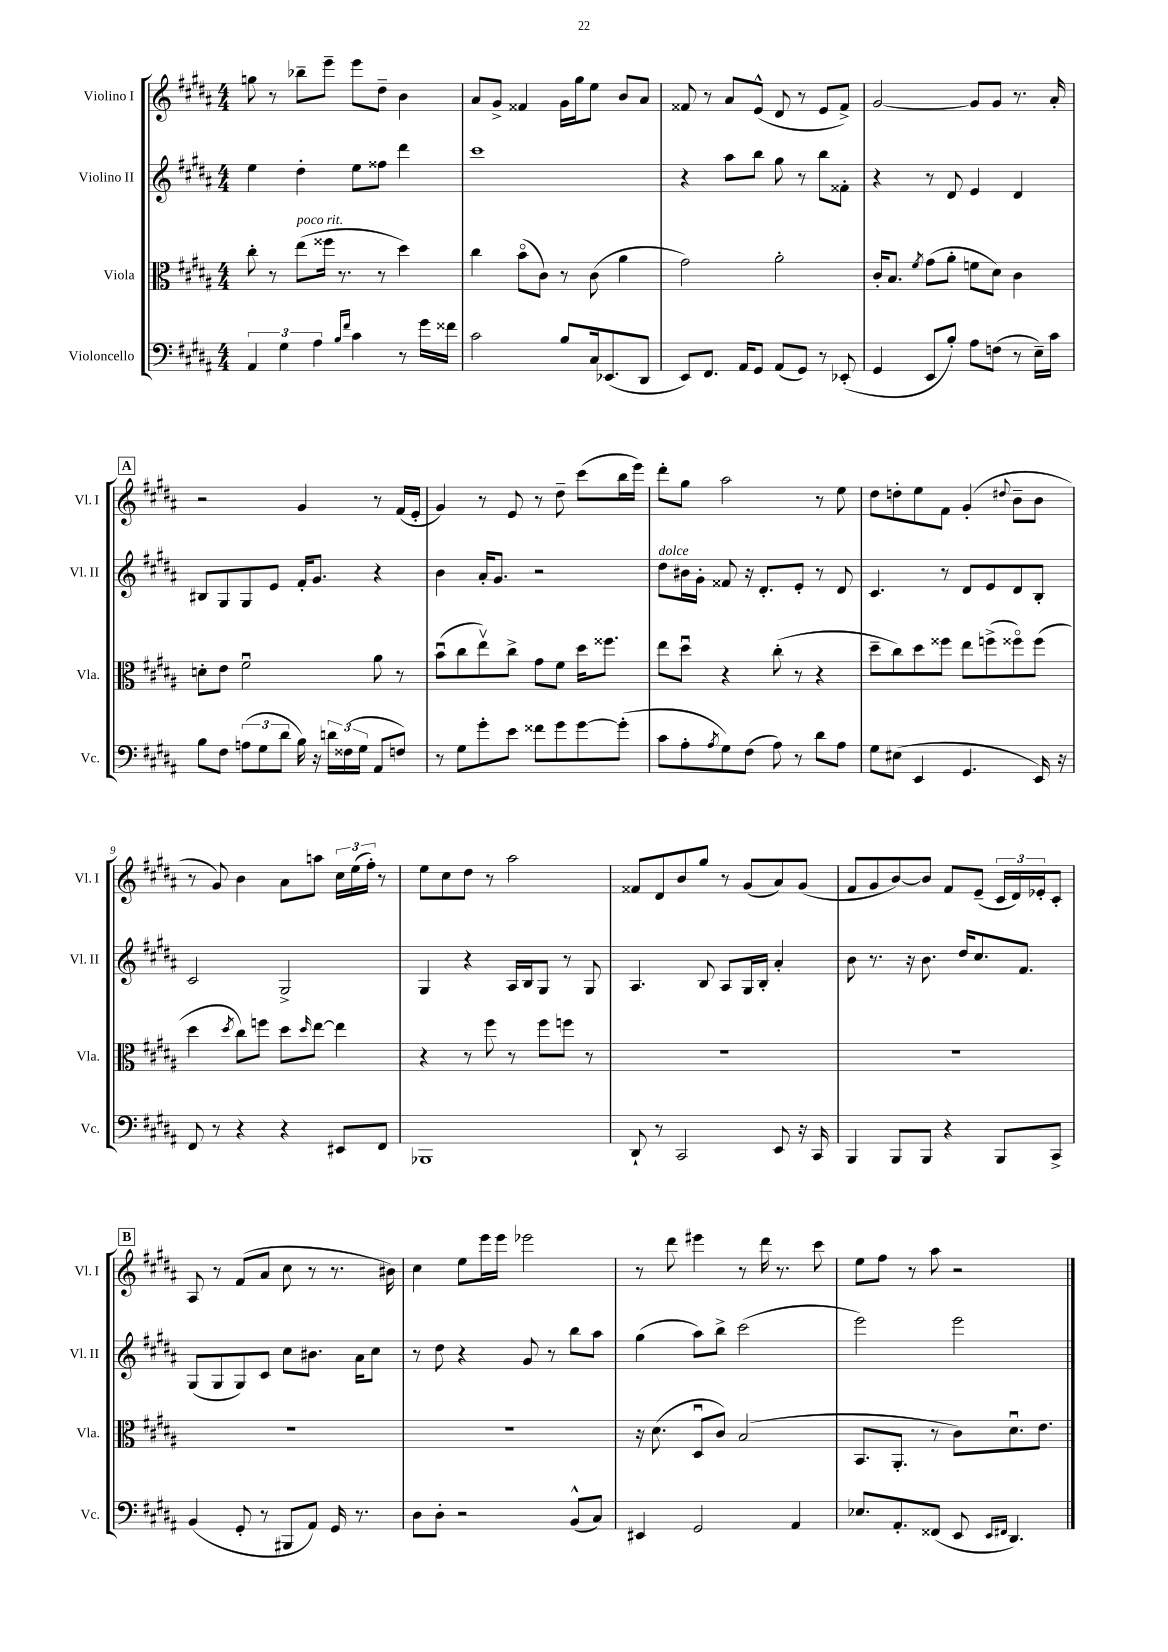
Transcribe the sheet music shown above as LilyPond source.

<<
\new StaffGroup <<
\new Staff = "s0" \with { instrumentName = "Violino I" shortInstrumentName = "Vl. I" } {
    \clef treble \key b \major \numericTimeSignature \time 4/4
    g''8 r8 bes''8-- e'''8-- e'''8 dis''8-- b'4 |
    ais'8 gis'8-> fisis'4 gis'16 gis''16 e''8 b'8 ais'8 |
    fisis'8 r8 ais'8 e'8-^( dis'8 r8 e'8 fisis'8->) |
    gis'2~ gis'8 gis'8 r8. ais'16-. |
    \mark \markup { \box "A" } r2 gis'4 r8 fis'16( e'16-. |
    gis'4) r8 e'8 r8 dis''8-- cis'''8( b''16 e'''16) |
    dis'''8-. gis''8 ais''2 r8 e''8 |
    dis''8 d''8-. e''8 fis'8 gis'4-.( \appoggiatura { dis''8 } b'8-- b'8 |
    r8 gis'8) b'4 ais'8 a''8 \tuplet 3/2 { cis''16 e''16( fis''16-.) } r8 |
    e''8 cis''8 dis''8 r8 ais''2 |
    fisis'8 dis'8 b'8 gis''8 r8 gis'8( ais'8) gis'8( |
    fis'8 gis'8 b'8~) b'8 fis'8 e'8--( \tuplet 3/2 { cis'16 dis'16) ees'16-. } cis'8-. |
    \mark \markup { \box "B" } ais8 r8 fis'8( ais'8 cis''8 r8 r8. bis'16) |
    cis''4 e''8 e'''16 e'''16 ees'''2 |
    r8 dis'''8 eis'''4 r8 dis'''16 r8. cis'''8 |
    e''8 fis''8 r8 ais''8 r2 \bar "|." |
}
\new Staff = "s1" \with { instrumentName = "Violino II" shortInstrumentName = "Vl. II" } {
    \clef treble \key b \major \numericTimeSignature \time 4/4
    e''4 dis''4-. e''8 fisis''8 dis'''4 |
    cis'''1 |
    r4 ais''8 b''8 gis''8 r8 b''8 fisis'8-. |
    r4 r8 dis'8 e'4 dis'4 |
    \mark \markup { \box "A" } bis8 gis8 gis8 e'8 fis'16-. gis'8. r4 |
    b'4 ais'16-. gis'8. r2 |
    dis''8^\markup { \italic "dolce" } bis'16 gis'16-. fisis'8 r16 dis'8.-. e'8-. r8 dis'8 |
    cis'4. r8 dis'8 e'8 dis'8 b8-. |
    cis'2 gis2-> |
    gis4 r4 ais16 b16 gis8 r8 gis8 |
    ais4. b8 ais8 gis16 b16-. ais'4-. |
    b'8 r8. r16 b'8. dis''16 cis''8. fis'8. |
    \mark \markup { \box "B" } gis8( gis8 gis8) cis'8 cis''8 bis'8. ais'16 cis''8 |
    r8 dis''8 r4 gis'8 r8 b''8 ais''8 |
    gis''4( ais''8) b''8-> cis'''2( |
    e'''2) e'''2 \bar "|." |
}
\new Staff = "s2" \with { instrumentName = "Viola" shortInstrumentName = "Vla." } {
    \clef alto \key b \major \numericTimeSignature \time 4/4
    cis''8-. r8 e''8^\markup { \italic "poco rit." }( fisis''16 r8. r8 dis''4) |
    cis''4 b'8\flageolet( cis'8) r8 cis'8( ais'4 |
    gis'2) ais'2-. |
    cis'16-. b8. \acciaccatura { fis'8 } gis'8( ais'8-. f'8 dis'8) cis'4 |
    \mark \markup { \box "A" } d'8-. e'8 fis'2\downbow ais'8 r8 |
    b'8\downbow( cis''8 e''8\upbow) cis''8-> gis'8 fis'8 dis''16 fisis''8. |
    e''8 dis''8\downbow r4 cis''8-.( r8 r4 |
    dis''8-- cis''8) dis''8 fisis''8 e''8 f''8->( fisis''8\flageolet) fisis''8( |
    dis''4 \acciaccatura { dis''8 } cis''8) f''8 dis''8 \grace { dis''16 } e''8~ e''4 |
    r4 r8 fis''8 r8 fis''8 f''8 r8 |
    R1 |
    R1 |
    \mark \markup { \box "B" } R1 |
    R1 |
    r16 dis'8.( dis8\downbow cis'8) b2( |
    b,8. ais,8.-. r8 cis'8) dis'8.\downbow e'8. \bar "|." |
}
\new Staff = "s3" \with { instrumentName = "Violoncello" shortInstrumentName = "Vc." } {
    \clef bass \key b \major \numericTimeSignature \time 4/4
    \tuplet 3/2 { ais,4 gis4 ais4 } \grace { b16 fis'16 } cis'4 r8 gis'16 fisis'16 |
    cis'2 b8 cis16 ees,8.( dis,8 |
    e,8) fis,8. ais,16 gis,8 ais,8( gis,8) r8 ees,8-.( |
    gis,4 e,8 b8-.) ais8 f8( r8 e16--) cis'16 |
    \mark \markup { \box "A" } b8 fis8 \tuplet 3/2 { a8( gis8 dis'8 } b16) r16 \tuplet 3/2 { d'16 fisis16( gis16 } ais,8 f8) |
    r8 gis8 gis'8-. e'8 fisis'8 gis'8 gis'8~ gis'8-.( |
    cis'8 ais8-. \acciaccatura { ais8 } gis8) fis8( ais8) r8 dis'8 ais8 |
    gis8 eis8( e,4 gis,4. e,16) r16 |
    fis,8 r8 r4 r4 eis,8 fis,8 |
    bes,,1 |
    dis,8-! r8 cis,2 e,8 r16 cis,16 |
    b,,4 b,,8 b,,8 r4 b,,8 cis,8-> |
    \mark \markup { \box "B" } b,4( gis,8-. r8 bis,,8 ais,8) gis,16 r8. |
    dis8 dis8-. r2 b,8-^( cis8) |
    eis,4 gis,2 ais,4 |
    ees8. ais,8.-. fisis,8( e,8 \grace { e,16 fis,16 } dis,4.) \bar "|." |
}
>>
>>
